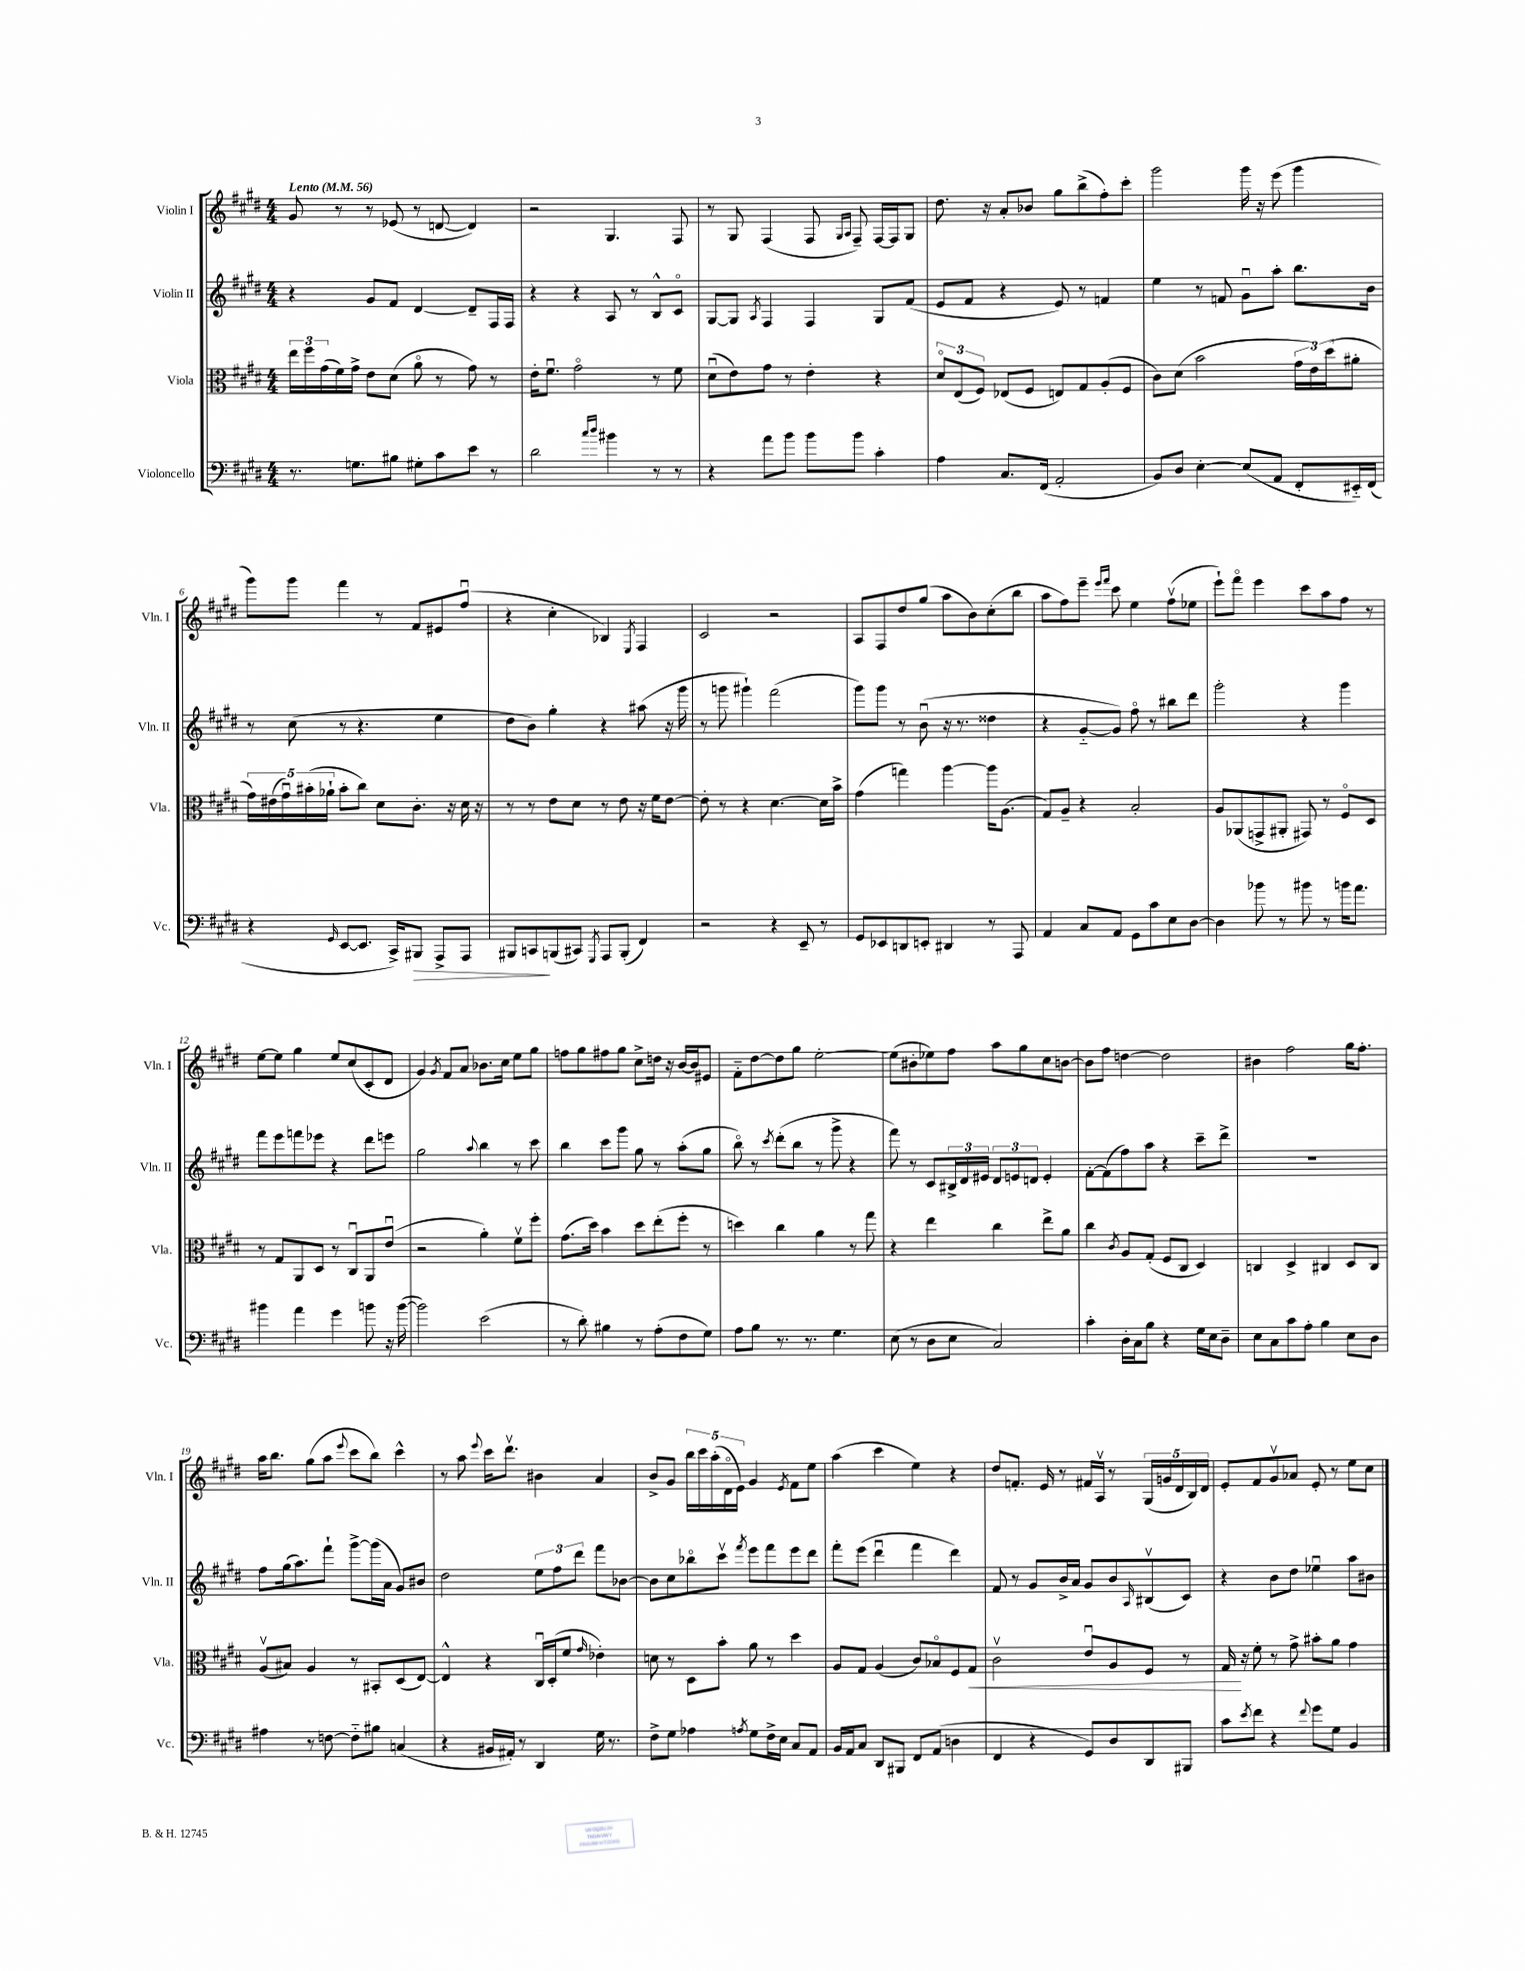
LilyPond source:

<<
\new StaffGroup <<
\new Staff = "s0" \with { instrumentName = "Violin I" shortInstrumentName = "Vln. I" } {
    \clef treble \key e \major \numericTimeSignature \time 4/4 \tempo "Lento" 4 = 56
    gis'8 r8 r8 ees'8( r8 d'8~ d'4) |
    r2 gis4. fis8 |
    r8 gis8 fis4( fis8 \grace { gis16 a16 } fis8--) fis16~ fis16 gis8 |
    dis''8. r16 a'8-. bes'8 gis''8 b''8->( fis''8-.) cis'''8-. |
    gis'''2 gis'''16 r16 e'''8( gis'''4 |
    gis'''8) gis'''8 fis'''4 r8 fis'8 eis'8 fis''8\downbow( |
    r4 cis''4-. bes4) \acciaccatura { e8 } fis4 |
    cis'2 r2 |
    a8 fis8 dis''8 gis''8( a''8 b'8) cis''8-.( b''8 |
    a''8 fis''8) e'''8-- \grace { e'''16 fis'''16 } cis'''8 e''4 fis''8\upbow( ees''8 |
    e'''8-!) fis'''8\flageolet e'''4 cis'''8 a''8 fis''8 r8 |
    e''8~ e''8 gis''4 e''8 cis''8( cis'8-. dis'8 |
    gis'4) \acciaccatura { gis'8 } fis'8 a'8 bes'8. cis''16 e''8 gis''8 |
    f''8 gis''8 fis''8 gis''8 cis''8-> d''16 r16 b'16~ b'16 eis'8 |
    fis'8-_ dis''8~ dis''8 gis''8 e''2~-. |
    e''8( bis'8-. ees''8) fis''8 a''8 gis''8 cis''8 b'8~ |
    b'8 fis''8 d''4~ d''2 |
    bis'4 fis''2 gis''16 fis''8.-. |
    a''16 b''8. gis''8( a''8 \appoggiatura { e'''8 } cis'''8 b''8) cis'''4-^ |
    r8 a''8 \appoggiatura { e'''8 } cis'''16 dis'''8.\upbow bis'4 a'4 |
    b'8-> gis'8 \tuplet 5/4 { b''16 cis'''16 a''16-.( dis'16\flageolet e'16) } gis'4 \acciaccatura { e'8 } fis'8 e''8 |
    a''4( cis'''4 e''4) r4 |
    dis''8 f'8.-. e'16 r8 fis'16 a16\upbow r8 \tuplet 5/4 { gis16( g'16 dis'16 b16) dis'16 } |
    e'8-. fis'8 gis'8\upbow aes'8 e'8-. r8 e''8 cis''8 \bar "|." |
}
\new Staff = "s1" \with { instrumentName = "Violin II" shortInstrumentName = "Vln. II" } {
    \clef treble \key e \major \numericTimeSignature \time 4/4
    r4 gis'8 fis'8 dis'4~ dis'8-- fis16 fis16 |
    r4 r4 a8 r8 b8-^ cis'8\flageolet |
    gis8~ gis8 \acciaccatura { a8 } fis4 fis4 gis8 fis'8( |
    e'8 fis'8 r4 e'8) r8 f'4 |
    e''4 r8 f'8 gis'8\downbow a''8-. b''8. b'16 |
    r8 cis''8( r8 r4. e''4 |
    dis''8 b'8) gis''4-. r4 ais''8( r16 gis'''16 |
    r8 g'''8 gis'''4-!) fis'''2( |
    gis'''8) gis'''8 r8 b'8\downbow( r16 r8. disis''4 |
    r4 gis'8~-_ gis'8) fis''8\flageolet r8 bis''8 dis'''8 |
    gis'''2-. r4 gis'''4 |
    fis'''8 e'''8 f'''8 ees'''8 r4 dis'''8 e'''8 |
    gis''2 \appoggiatura { a''8 } b''4 r8 cis'''8 |
    b''4 cis'''8 gis'''8 gis''8 r8 a''8-.( gis''8 |
    b''8\flageolet) r8 \acciaccatura { cis'''8 } dis'''8-.( b''8 r8 gis'''8-> r4 |
    fis'''8) r8 cis'8 \tuplet 3/2 { bis16-> dis'16 eis'16 } \tuplet 3/2 { dis'8 e'8 d'8 } e'4-. |
    fis'8~-. fis'8( fis''8) a''8 r4 cis'''8-- dis'''8-> |
    R1 |
    fis''8 gis''16( a''8.) fis'''8-! gis'''8~-> gis'''16( a'16 gis'8) bis'8 |
    dis''2 \tuplet 3/2 { e''8 fis''8 dis'''8 } fis'''8 bes'8~ |
    bes'8 cis''8 bes''8\flageolet cis'''8\upbow \acciaccatura { fis'''8 } e'''8 fis'''8 e'''8 dis'''8 |
    fis'''8-. e'''8( dis'''4\downbow fis'''4 dis'''4) |
    fis'8 r8 gis'8 b'16-> a'16 gis'8 b'8 \grace { a16 } bis8\upbow( cis'8) |
    r4 b'8 dis''8 ees''4\downbow a''8 bis'8 \bar "|." |
}
\new Staff = "s2" \with { instrumentName = "Viola" shortInstrumentName = "Vla." } {
    \clef alto \key e \major \numericTimeSignature \time 4/4
    \tuplet 3/2 { e''16 fis''16 gis'16( } fis'16) gis'16-> e'8 dis'8( a'8\flageolet r8 gis'8) r8 |
    e'16-. fis'8.\downbow gis'2\flageolet r8 fis'8 |
    dis'8\downbow( e'8) gis'8 r8 e'4-. r4 |
    \tuplet 3/2 { dis'8\flageolet e8( fis8) } ees8( fis8 e8) gis8 a8-.( fis8 |
    cis'8) dis'8( b'2 \tuplet 3/2 { gis'16 e'16) dis''16( } ais'8-. |
    \tuplet 5/4 { gis'16) eis'16( gis'16\downbow) bis'16-.( aes'16-! } bis'8-. cis''8) dis'8 cis'8.-. r16 dis'16 r16 |
    r8 r8 e'8 dis'8 r8 e'8 r16 fis'16 e'8~ |
    e'8-. r8 r4 dis'4.~ dis'16 b'16-> |
    gis'4( g''4) a''4~ a''16 a8.( |
    gis8) a8-- r4 b2-. |
    a8 aes,8( g,8-> ais,8-. gis,8) r8 fis8\flageolet dis8 |
    r8 gis8 a,8 dis8 r8 cis8\downbow a,8 e'8\downbow( |
    r2 a'4-.) fis'8\upbow fis''8-. |
    gis'8.( dis''16) b'4 dis''8 e''8-.( fis''8-. r8 |
    d''4) cis''4 a'4 r8 gis''8 |
    r4 e''4 cis''4 e''8-> a'8 |
    cis''4 \acciaccatura { cis'8 } a8 gis8-.( fis8 cis8 dis4) |
    c4 dis4-> cis4 dis8 cis8 |
    a8\upbow( bis8) a4 r8 bis,8-. dis8( e8~) |
    e4-^ r4 cis16\downbow dis16-.( fis'8 \grace { gis'16 } ees'4-.) |
    d'8 r8 dis8 b'8-. a'8 r8 dis''4 |
    a8 gis8 a4( cis'8) bes8\flageolet fis8 gis8\< |
    cis'2\upbow e'8\downbow a8 fis8 r8 |
    gis16\! r16 fis'8-. r8 gis'8-> bis'8-. a'8 gis'4 \bar "|." |
}
\new Staff = "s3" \with { instrumentName = "Violoncello" shortInstrumentName = "Vc." } {
    \clef bass \key e \major \numericTimeSignature \time 4/4
    r8. g8. bis8 gis8-. cis'8 e'8 r8 |
    dis'2 \grace { cis''16 dis''16 } bis'4 r8 r8 |
    r4 a'8 b'8 b'8 b'8 cis'4-. |
    a4 cis8. fis,16( a,2-. |
    b,8) dis8 e4~-. e8( a,8 fis,8-. eis,16-_) fis,16( |
    r4 \grace { gis,16 } e,8~ e,8. cis,16->) bis,,8\> a,,8-> a,,8 |
    bis,,8 c,8\! b,,8( cis,8) \acciaccatura { gis,,8 } a,,8 b,,8-.( fis,4) |
    r2 r4 e,8-- r8 |
    gis,8 ees,8 d,8 e,8-. dis,4 r8 a,,8 |
    a,4 cis8 a,8 gis,8 cis'8 e8 dis8~ |
    dis4 bes'8 r8 bis'8 r8 b'16 a'8. |
    bis'4 a'4 gis'4 b'8 r16 b'16~( |
    b'2) e'2( |
    r8 dis'8-.) bis4 r8 a8-.( fis8 gis8) |
    a8 b8 r8. r8. gis4. |
    e8( r8 dis8 e8 cis2) |
    cis'4-. dis16-. cis16 b8 r4 gis16 e16 dis8-- |
    e8 cis8 cis'8 a8-. b4 e8 dis8 |
    ais4 r8 f8~ f8-_ bis8 c4( |
    r4 bis,16 ais,16-.) r8 dis,4 gis16 r8. |
    fis8-> gis8 aes4 \acciaccatura { a8 } gis8 fis16-> e16 cis8 a,8 |
    b,16 a,16 cis8 dis,8 bis,,8 fis,8 a,8( d4 |
    fis,4 r4 gis,8) dis8 dis,8 bis,,8 |
    cis'8 \acciaccatura { e'8 } fis'8 r4 \appoggiatura { fis'8 } gis'8 gis8 b,4 \bar "|." |
}
>>
>>
